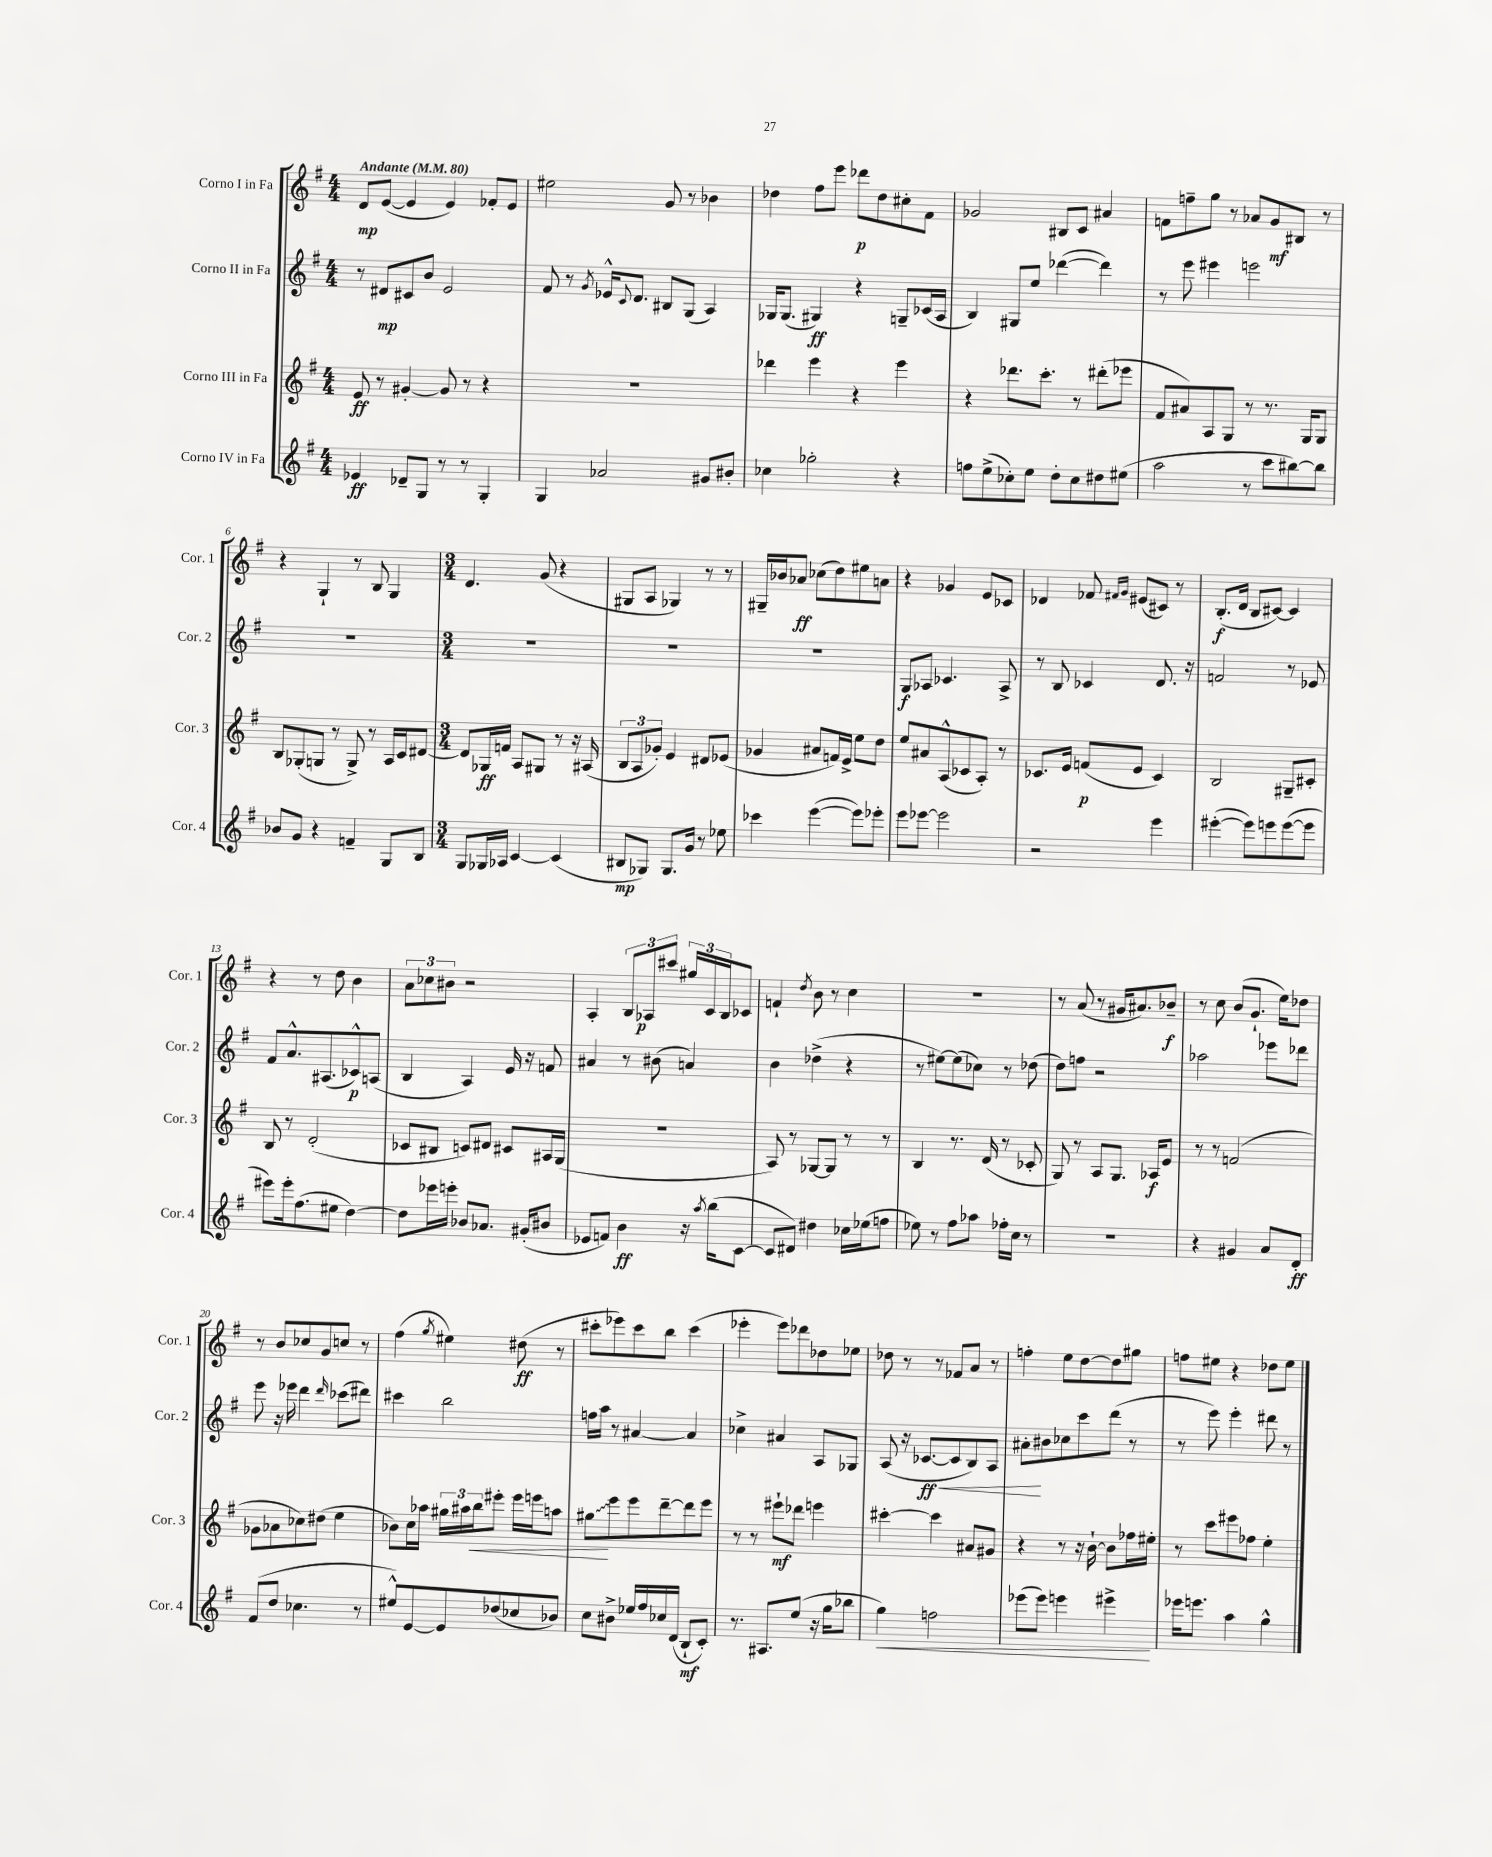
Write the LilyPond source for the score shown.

<<
\new StaffGroup <<
\new Staff = "s0" \with { instrumentName = "Corno I in Fa" shortInstrumentName = "Cor. 1" } {
    \clef treble \key g \major \numericTimeSignature \time 4/4 \tempo "Andante" 4 = 80
    d'8\mp e'8~( e'4 e'4) fes'8-. e'8 |
    eis''2 g'8 r8 bes'4 |
    des''4 fis''8 e'''8 des'''8\p des''8 cis''8-. fis'8 |
    ges'2 bis8 c'8 ais'4 |
    f'8 f''8-- g''8 r8 aes'8 g'8\mf bis8 r8 |
    r4 g4-! r8 b8 g4 |
    \numericTimeSignature \time 3/4 d'4. g'8( r4 |
    gis8 a8 ges4) r8 r8 |
    gis16-- bes'16 aes'8\ff ces''8( d''8) eis''8 a'8 |
    r4 ges'4 e'8 ces'8 |
    des'4 fes'8 \grace { fis'16 g'16 } eis'8( cis'8) r8 |
    b8.-.\f( d'16 b8 cis'8~) cis'4 |
    r4 r8 d''8 b'4 |
    \tuplet 3/2 { a'8 ces''8 bis'8 } r2 |
    a4-. \tuplet 3/2 { b8 aes8\p cis'''8 } \tuplet 3/2 { gis''16 c'16 b16 } ces'8 |
    f'4-! \acciaccatura { d''8 } b'8 r8 c''4 |
    r2. |
    r8 a'8( r8 gis'16 ais'8.) bes'8--\f |
    r8 c''8 b'8( g'8.-! e''16) des''8 |
    r8 b'8 ces''8 g'8 c''8 r8 |
    fis''4( \acciaccatura { g''8 } eis''4) dis''8\ff( r8 |
    cis'''8-. ees'''8) cis'''8 b''8 cis'''4( |
    ees'''4-. ees'''8) des'''8 des''8 ees''8 |
    des''8 r8 r8 fes'8 a'8 r8 |
    f''4-. e''8 d''8~ d''8 gis''8 |
    f''8 eis''8 r4 des''8 eis''8 \bar "|." |
}
\new Staff = "s1" \with { instrumentName = "Corno II in Fa" shortInstrumentName = "Cor. 2" } {
    \clef treble \key g \major \numericTimeSignature \time 4/4
    r8 dis'8\mp cis'8 b'8 e'2 |
    fis'8 r8 \acciaccatura { g'8 } ees'16-^ \appoggiatura { c'8 } d'8. bis8 g8( a4) |
    ges16 ges8.( gis4\ff) r4 g8-- ces'16( a16 |
    b4) gis8 e''8 des'''4~( des'''4) |
    r8 e'''8 eis'''4 e'''2 |
    R1 |
    \numericTimeSignature \time 3/4 R2. |
    R2. |
    R2. |
    g8\f aes8 ces'4. aes8-> |
    r8 b8 ces'4 d'8. r16 |
    f'2 r8 ees'8 |
    fis'8 a'8.-^ ais8.( ces'8-^\p) a8( |
    b4 a4) e'16 r16 f'8 |
    ais'4 r8 bis'8( a'4) |
    b'4 des''4->( r4 |
    r8 eis''8~) eis''8( ces''8) r8 des''8( |
    d''8) f''8 r2 |
    aes''2 ees'''8 des'''8 |
    e'''8 r16 ees'''16 d'''4 \grace { d'''16 } ces'''8( dis'''8) |
    cis'''4 b''2 |
    f''16 a''16 r8 ais'4~ ais'4 |
    ces''4-> ais'4 a8 ges8 |
    a8( r16 ces'8.~\ff\< ces'8 b8) a8 |
    ais'8-.\! bis'8 ces''8 c'''8 d'''8( r8 |
    r8 e'''8) e'''4-. dis'''8 r8 \bar "|." |
}
\new Staff = "s2" \with { instrumentName = "Corno III in Fa" shortInstrumentName = "Cor. 3" } {
    \clef treble \key g \major \numericTimeSignature \time 4/4
    e'8\ff r8 gis'4~-. gis'8 r8 r4 |
    R1 |
    des'''4 e'''4 r4 e'''4 |
    r4 des'''8. c'''8.-. r8 dis'''8-.( ees'''8 |
    fis'8 ais'8) a8 g8 r8 r8. g16 g8 |
    b8 ges8-.( g8 r8 g8->) r8 a16 c'16 dis'8~ |
    \numericTimeSignature \time 3/4 dis'8 ges16\ff f'16 a8 gis8 r8 r16 ais16( |
    \tuplet 3/2 { b8 a8 ges'8-.) } e'4 dis'8 ees'8( |
    ges'4 ais'8 f'16) e'16-> e''8 d''8 |
    e''8 ais'8 a8-^( ces'8 a8-.) r8 |
    ces'8. e'16 f'8\p( e'8 ces'4) |
    b2 gis8-- cis'8-. |
    b8 r8 d'2-.( |
    ces'8 bis8 c'8) dis'8 cis'8 ais16 g16( |
    R2. |
    a8) r8 ges8~ ges8 r8 r8 |
    b4 r8. d'16( r8 ces'8-. |
    g8) r8 a8 g8. aes16\f e'8 |
    r8 r8 f'2( |
    ges'8 aes'8 ces''8) dis''8( e''4 |
    bes'8) c''16 aes''16 \tuplet 3/2 { gis''16 ais''16 b''16\< } eis'''8-. eis'''16 e'''16 a''8 |
    \once \override Glissando.style = #'zigzag gis''8\glissando\! e'''8 e'''8 d'''8~-- d'''8 e'''8 |
    r8 r8 eis'''8-!\mf des'''8 e'''4 |
    cis'''4~-. cis'''4 ais'8 gis'8 |
    r4 r8 r16 b'16~-! b'8 fes''16 eis''16-. |
    r8 c'''8 eis'''8 fes''8 e''4-. \bar "|." |
}
\new Staff = "s3" \with { instrumentName = "Corno IV in Fa" shortInstrumentName = "Cor. 4" } {
    \clef treble \key g \major \numericTimeSignature \time 4/4
    ees'4\ff des'8-- g8 r8 r8 g4-. |
    g4 aes'2 gis'8 bis'8-. |
    ces''4 ges''2-. r4 |
    f''8 e''8->( ces''8-.) e''8 d''8-. ces''8 dis''8 eis''8( |
    a''2 r8 c'''8 bis''8~) bis''8 |
    bes'8 g'8 r4 f'4-- g8 b8 |
    \numericTimeSignature \time 3/4 g8 ges16 aes16 c'4~ c'4( |
    bis8\mp ges8) ges8. g'16 r8 ees''8 |
    ces'''4 e'''4~( e'''8) ees'''8-. |
    e'''8 ees'''8~ ees'''2 |
    r2 e'''4 |
    eis'''4~-.( eis'''8) e'''8 e'''8~( e'''8 |
    eis'''8) eis'''16-. fis''8.( eis''8 d''4~) |
    d''8 ees'''16 e'''16-. bes'8 aes'8. gis'16-.( bis'8 |
    ees'8 f'8) b'4\ff r16 \acciaccatura { a''8 } b''16( c'8~ |
    c'8 dis'8) dis''4 ces''16 ees''16( f''8 |
    ees''8) r8 fis''8 aes''8 fes''16-. c''16 r8 |
    R2. |
    r4 gis'4 a'8 d'8-.\ff |
    fis'8( d''8 ces''4. r8 |
    eis''8-^) e'8~ e'8 des''8( ces''8 bes'8) |
    c''8 bis'8-> ees''16 fis''16 ces''16 d'16( b8-!\mf c'8-.) |
    r8. ais8. e''8( r16 g''16 bes''8 |
    g''4\<) f''2 |
    ees'''8( ees'''8) e'''4 eis'''4->\! |
    ees'''16 e'''8. a''4 g''4-^ \bar "|." |
}
>>
>>
